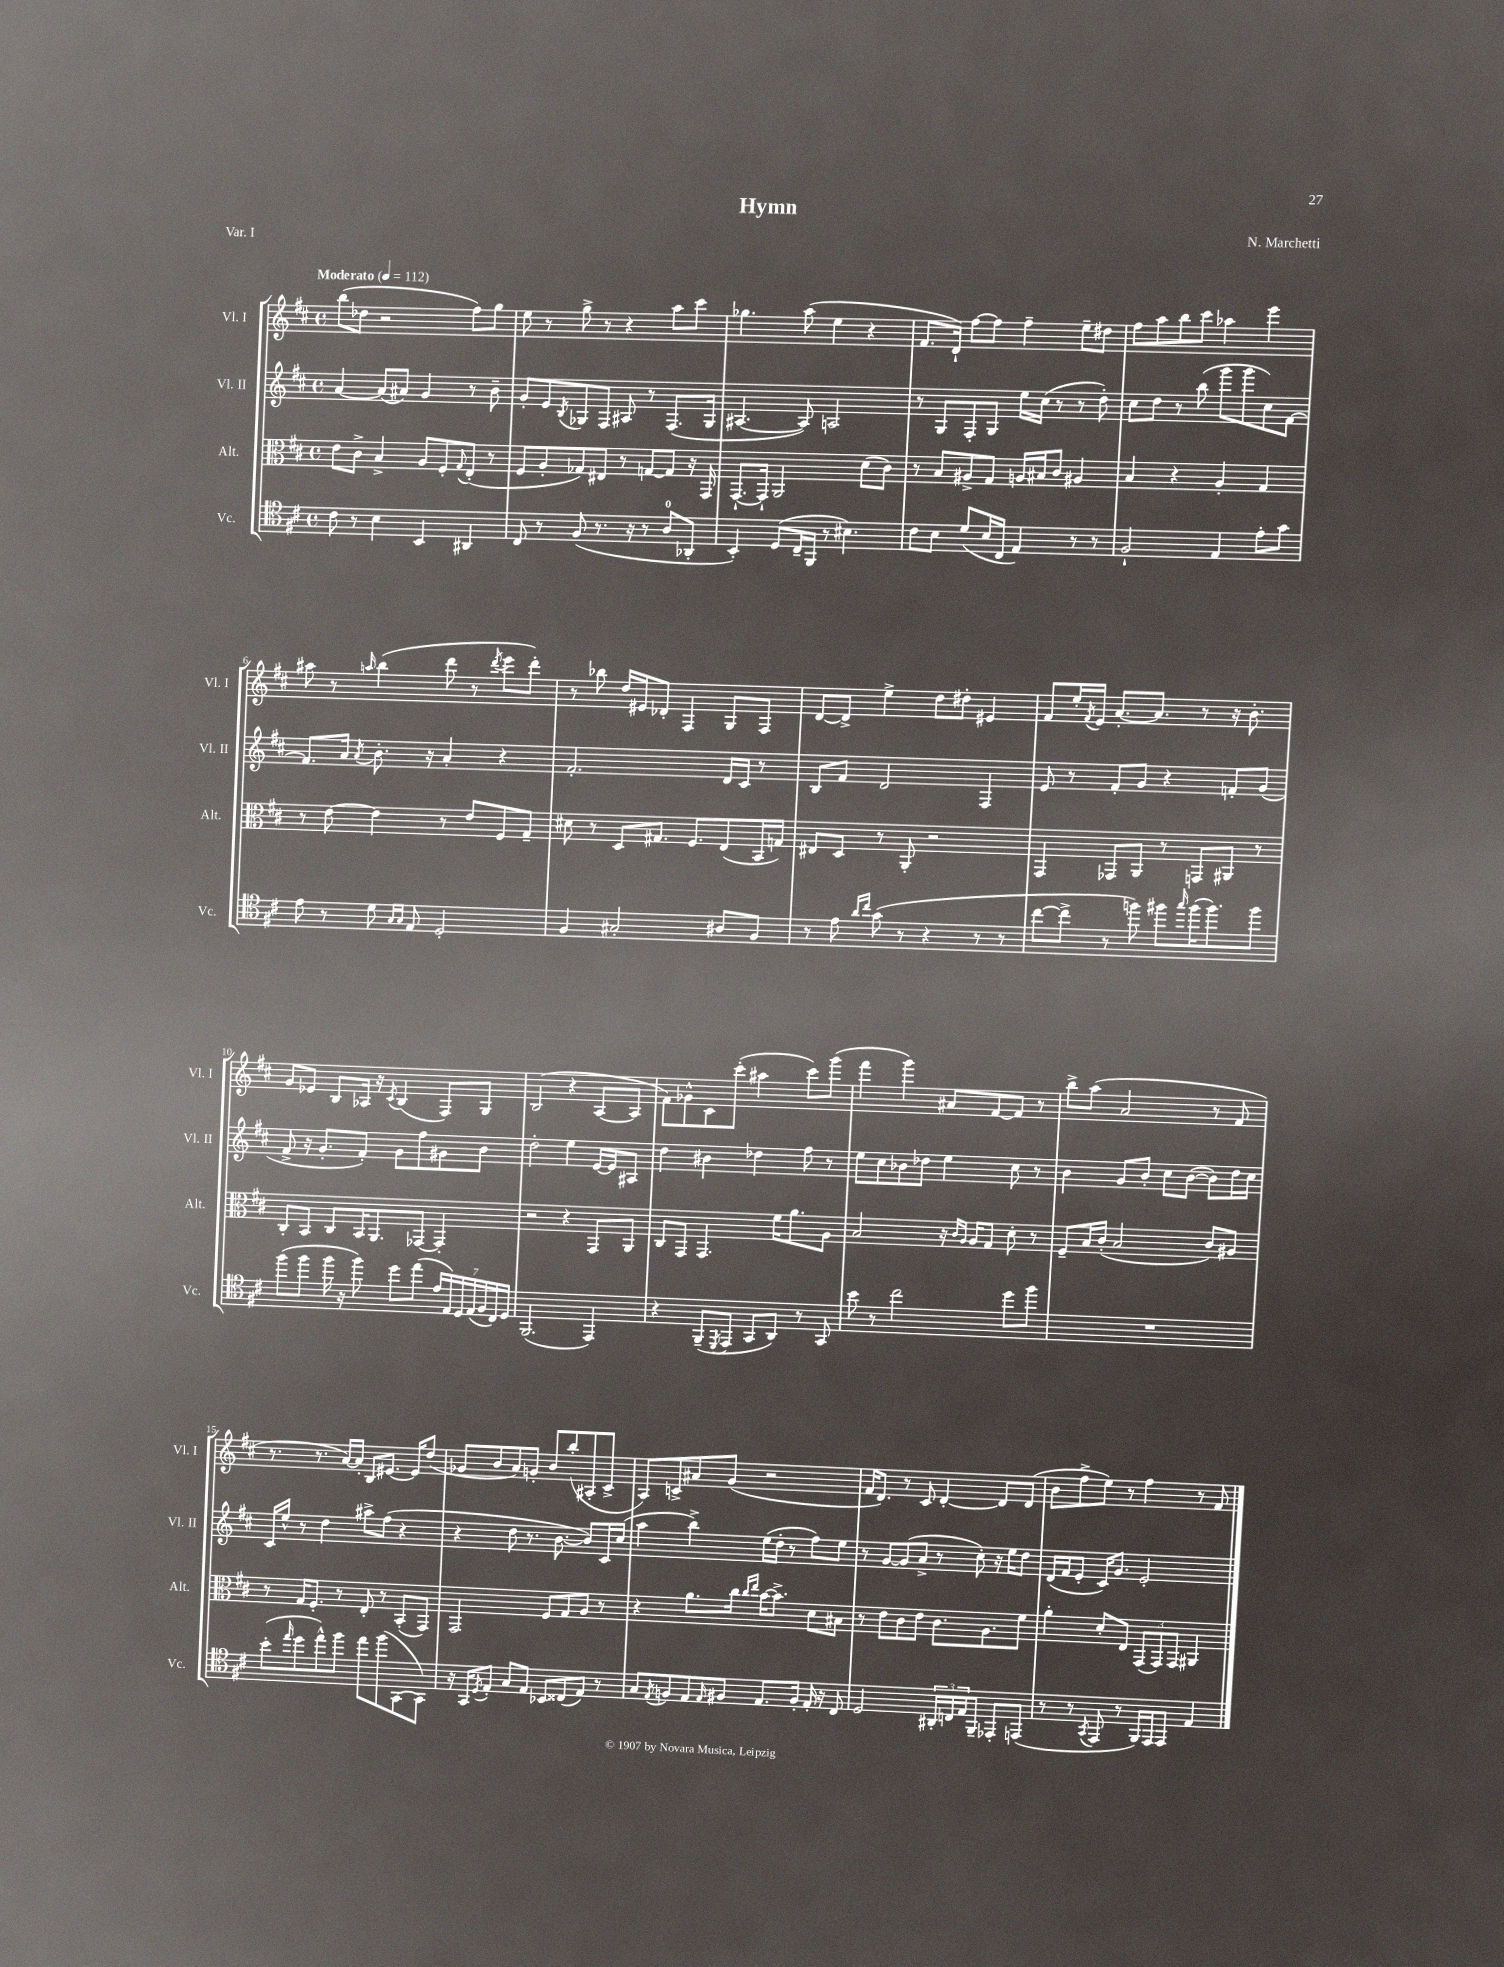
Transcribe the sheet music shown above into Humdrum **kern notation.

**kern	**kern	**kern	**kern
*staff4	*staff3	*staff2	*staff1
*clefC4	*clefC3	*clefG2	*clefG2
*k[f#c#]	*k[f#c#]	*k[f#c#]	*k[f#c#]
*M4/4	*M4/4	*M4/4	*M4/4
*met(c)	*met(c)	*met(c)	*met(c)
*MM112	*MM112	*MM112	*MM112
8c#\	8e\L	[4a/	(8bb\L
8r	8c#^\J	.	8dd-\J
4B\	4B^/	(8a/]L	2r
.	.	8a#/J)	.
4BB/	8A/L	4g/	.
.	8F#'/	.	.
.	8qqG/	.	.
4AA#/	(8E'/J	8r	8ff#\L)
.	8r	8b~\	8gg\J
=	=	=	=
8C#/	8F#/L	8g'/L	8ee\
8r	8A'/	8e/	8r
.	.	8qB/	.
(8F#/	8G-/)	8G-/	8gg^\
8.r	8E#/J	8F#/J	8r
.	8r	8A#/	4r
16r	.	.	.
8r	[8G/L	8r	.
8A/L	8G/]J	(8.F#/L	8aa\L
8AA-'/J	16r	.	8ccc#\J
.	16GG/	16G-/Jk	.
=	=	=	=
4BB'/)	[8.GG`/L	[4.A#/	4.gg-\
.	16GG`/]Jk	.	.
(8D/L	2AA/	.	.
16C#~/L	.	8A#/])	(8aa\
16FF#/JJ	.	.	.
8r	.	2A/	4ee\
4.B#\)	.	.	.
.	(8d\L	.	4r
.	8c#\J)	.	.
=	=	=	=
8c#\L	8r	8r	8.f#/L
8B\J	8B/L	8G/L	.
.	.	.	16d`/Jk)
(8d/L	8A#^/	8F#'/	[8ff#\L
16B/L	8G/J	8G/J	8ff#\]J
16C#/JJ	.	.	.
4E/)	16A/LL	16ee\LL	4ff#~\
.	16B#/J	(16cc#\JJ	.
.	8c#/J	8r	.
8r	4A#/	8r	8ee~\L
8r	.	8dd'\)	8dd#\J
=	=	=	=
2F#`/	4B/	8cc#\L	8ff#\L
.	.	8dd\J	8aa\
.	4r	8r	8bb\
.	.	(8bb\	8ccc#\J
4E/	4A'/	8ggg\L	4aa-\
.	.	8ggg\	.
8e'\L	4G/	8cc#\)	4eee\
8g\J	.	[8f#\J	.
=	=	=	=
8e\	8r	8.f#/]L	8aa#\
8r	[8e\	.	8r
.	.	16a/Jk	.
.	.	8qa/	16qqaa/
8d\	4e\]	8.b'\	(4bb\
16qqG/LL	.	.	.
16qqG/JJ	.	.	.
8E/	.	.	.
.	.	16r	.
2D'/	8r	4a'/	8ddd\
.	8e/L	.	8r
.	.	.	8qddd/
.	8F#/	4r	8eee\L
.	8G~/J	.	8ddd'\J)
=	=	=	=
4F#/	8d#\	2.f#'/	8r
.	8r	.	8bb-\
2G#'/	8D/L	.	16dd/LL
.	.	.	16e#/J
.	8.G#/J	.	8d-'/J
.	.	.	4F#/
.	8.F#/L	.	.
8A#/L	(8E/	16d/LL	8G/L
.	.	16c#/JJ	.
8F#/J	16BB/L	8r	8F#/J
.	16G/JJ)	.	.
=	=	=	=
8r	8E#/L	8B/L	[8d/L
8e\	8D/J	8f#/J	8d^/]J
16qqa/LL	.	.	.
16qqcc#/JJ	.	.	.
(8g\	8r	2d/	4ee^\
8r	8AA'/	.	.
4r	2r	.	8dd\L
.	.	.	8dd#'\J
8r	.	4F#/	4e#/
8r	.	.	.
=	=	=	=
[8cc#\L	4GG/	8e/	8f#/L
8cc#^\]J	.	8r	16ee'/L
.	.	.	8qf#/
.	.	.	16e/JJ
8r	8GG-/L	8f#'/L	[8.a'/L
8ff\)	8AA/J	8g/J	.
.	.	.	8.a/]J
8ff#\L	8r	4r	.
16qqgg/	.	.	.
(16ff#\K	8GG/L	.	8r
8.ff#\)	.	.	.
.	8AA#/J	8f'/L	16r
.	.	.	8.b'\
8ff#\J	8r	(8g/J	.
=	=	=	=
(8ff#\L	8C#'/L	8f#^/	8g/L
8ff#\J	8BB/J	16r	8e-/J
.	.	8.g'/L	.
16ff#\	8C#/L	.	8B/L
16r	.	.	.
8ff#\)	16BB/K	8f#'/J)	16A-/Jk
.	8.AA/	.	16r
.	.	.	8qc#/
8dd\L	.	8g\L	(4B/
(8ee\J	[8GG-/J	8ff#\	.
28e/LL	4GG-'/]	8g#\	8F#/L)
28E/)	.	.	.
28D/	.	.	.
(28E/	.	.	.
.	.	8b\J	8G/J
28F#/	.	.	.
28C#/)	.	.	.
28D/JJ	.	.	.
=	=	=	=
(2.FF#/	2r	2dd'\	(2B/
.	4r	4ee\	4r
4EE/)	8GG/L	[16e/LL	[8A/L
.	.	16e/]J	.
.	8AA/J	8A#/J	8A/]J
=	=	=	=
4r	8C#/L	4dd\	8f#\L)
.	8GG/J	.	8g-^^\
(8FF#~/L	4.GG/	4b#\	8c#\
8qDD/	.	.	.
8EE/J	.	.	(8ccc#'\J
8GG/L	.	4dd-\	4aa#\
8AA/J)	16f#\LK	.	.
.	8.a\	.	.
8r	.	8ff#\	8ccc#\L)
8GG/	8A\J	8r	(8ggg\J
=	=	=	=
8b\	2B/	8ee\L	4fff#\
8r	.	8cc#\	.
2cc#\	.	8b-\	4ggg\)
.	.	8dd-\J	.
.	16r	4ee\	8a#/L
.	16qqc#/LL	.	.
.	16qqA/JJ	.	.
.	16A/LK	.	.
.	8G/J	.	[8f#/
8dd\L	8d'\	8cc#\	8f#/]J
8ff#\J	8r	8r	8r
=	=	=	=
1r	8F#~/L	4b\	8bb^\L
.	16B/L	.	(8aa\J
.	(16c#'/JJ	.	.
.	2B/	8g/L	2a/
.	.	8b'/J	.
.	.	8cc#\L	.
.	.	([8b\J	.
.	8c#/L)	8b\]L)	8r
.	8A#/J	16dd\L	8f#/
.	.	16cc#\JJ	.
=	=	=	=
(8b'\L	8r	16c#/LL	8.r
.	.	16ee^^/JJ	.
16qqee/	.	.	.
8dd\	16G/LK	8r	.
.	8.F#'/J	.	8.r
8ee^^\)	.	4dd\	.
8ff#\J	8r	.	[16a/LL)
.	.	.	16a'/]JJ
8ee\L	8E'/	8aa#^\L	8B/L
(8ff#\	8r	(8ff#\J	[8.e#/J
[8GG\	(8BB'/L	4r	.
.	.	.	16e#/]LK
8GG\]J)	8GG/J)	.	(8dd/J
=	=	=	=
16r	2GG/	4r	8g-/L
16GG/LK	.	.	.
8qD/	.	.	.
8E'/J	.	.	8b/
8G/L	.	8dd\	8a/)
8E/J	.	8.r	8g'/J
8BB-/L	8F#/L	.	8b/L
.	.	[8.b\	.
(8C##/	8G/	.	(8bb'/
8E/J)	8A/J	8b/]L)	8A#'/
8r	8r	16c#/L	8c#^/J
.	.	(16cc#/JJ	.
=	=	=	=
8G/L	4r	4aa\	8A/L)
8qE/	.	.	.
8F/	.	.	8c^/
8E/	8.a\L	4bb^\)	8a#/
16qqE/	.	.	.
8F#/J	.	.	(8g/J
.	16cc#\Jk	.	.
.	16qqcc#/LL	.	.
.	16qqee/JJ	.	.
8.E/L	[16b\LK	(16ee\LL	2r
.	8.b^\]J	16dd'\JJ	.
.	.	8r	.
16F#'/Jk	.	.	.
16E'/	8d\L	8ff#\L)	.
16r	.	.	.
8C#/	8B#\J	8ee\J	.
=	=	=	=
2D/	8r	8r	16f#/LK
.	.	.	8.d/J)
.	8e\L	[8g/L	.
.	8c#\	(8g/]	8r
.	8e\J	8a^/J	8c#/
24AA#'/LL	8.c#\L	8r	[4d'/
24C/	.	.	.
24E/J	.	.	.
8FF#~/J	.	8cc#'\)	.
.	8.A\	.	.
8EE-'/L	.	16r	8d/]L
.	.	16ee\LK	.
(8EE/J	8f#\J	8dd\J	(8d/J
=	=	=	=
8r	4a'\	(16d/LL	8b\L
.	.	16f#/J	.
8r	.	8e'/J	8ff#^\
8qGG/	.	.	.
8EE/	8d'/L	16c#/LK)	8ee\J)
.	.	8.g/J	.
8r	8E/J	.	8r
16FF#/LL)	(12GG/L	2e'/	4ff#\
16EE/J	.	.	.
.	12GG/)	.	.
8EE/J	.	.	.
.	12GG/J	.	.
4E/	4AA#/	.	8r
.	.	.	8f#/
==	==	==	==
*-	*-	*-	*-
